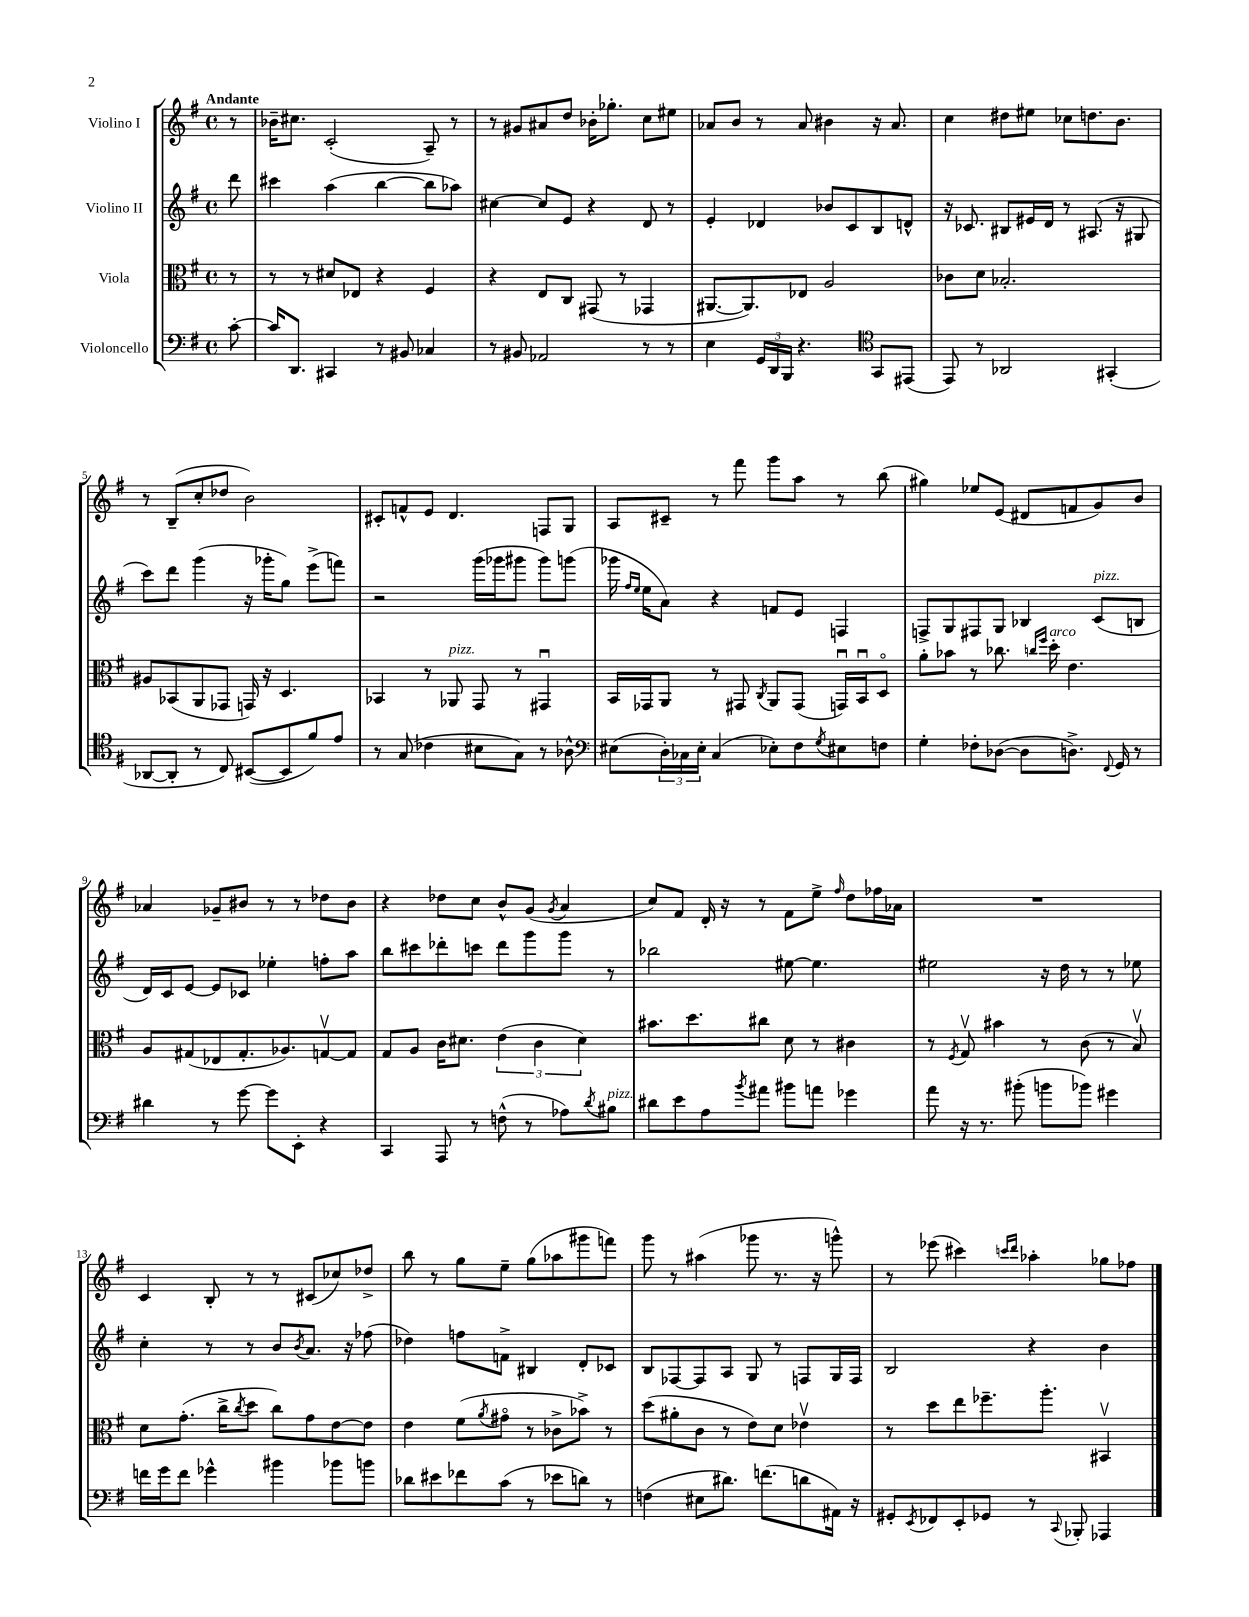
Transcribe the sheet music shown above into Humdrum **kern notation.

**kern	**kern	**kern	**kern
*part4	*part3	*part2	*part1
*staff4	*staff3	*staff2	*staff1
*I"Violoncello	*I"Viola	*I"Violino II	*I"Violino I
*clefF4	*clefC3	*clefG2	*clefG2
*k[f#]	*k[f#]	*k[f#]	*k[f#]
*M4/4	*M4/4	*M4/4	*M4/4
*met(c)	*met(c)	*met(c)	*met(c)
=	=	=	=
!	!	!	!LO:TX:a:B:t=Andante
[8c'\	8r	8ddd\	8r
=1	=1	=1	=1
16c/KL]	8r	4ccc#X\	16b-X~\KL
8.DD/J	.	.	8.cc#X\J
.	8r	.	.
4CC#X/	8d#X/L	(4aa\	(2c'/
.	8E-X/J	.	.
8r	4r	[4bb\	.
8BB#X/	.	.	.
4C-X/	4F#/	8bb\L]	8A~/)
.	.	8aa-X\J)	8r
=2	=2	=2	=2
8r	4r	[4cc#X\	8r
8BB#X/	.	.	8g#X/L
2AA-X/	8E/L	8cc#/L]	8a#X/
.	8C/J	8e/J	8dd/J
.	(8GG#X/	4r	16b-X'\KL
.	.	.	8.gg-X'\J
.	8r	.	.
8r	4GG-X/	8d/	8cc\L
8r	.	8r	8ee#X\J
=3	=3	=3	=3
4E\	[8.AA#X/L	4e'/	8a-X/L
.	.	.	8b/J
.	8.AA#/])	.	.
24GG/LL	.	4d-X/	8r
24DD/	.	.	.
24BBB/JJ	.	.	.
4.r	8E-X/J	.	8a-/
.	2A/	8b-X/L	4b#X\
.	.	8c/	.
*clefC4	*	*	*
8GG/L	.	8B/	16r
.	.	.	8.a-/
(8EE#X/J	.	8dn^^/J	.
=4	=4	=4	=4
8EE/)	8c-X\L	16r	4cc\
.	.	8.c-X/	.
8r	8d\J	.	.
2AA-X/	2.B-X'/	8B#X/L	8dd#X\L
.	.	16e#X/L	8ee#X\J
.	.	16d/JJ	.
.	.	8r	8cc-X\L
.	.	(8.A#X/	8.ddn\
(4GG#X'/	.	.	.
.	.	16r	8.b\J
.	.	8G#X/	.
!!LO:LB:g=z
=5	=5	=5	=5
[8AA-X/L	8A#X/L	8ccc\L)	8r
8AA-'/J]	(8BB-X/	8ddd\J	(8B~/L
8r	8AA/	(4ggg\	8cc'/
8C/)	8GG-X/J	.	8dd-X/J
([8BB#X/L	16GGn/)	16r	2b\)
.	16r	16ggg-X'\KL	.
8BB#/]	4.D/	8gg\J)	.
8f#/)	.	(8eee^\L	.
8e/J	.	8fffn\J)	.
=6	=6	=6	=6
8r	4BB-X/	2r	8c#X'/L
(8G/	.	.	8fn^^/
4c-X\	8r	.	8e/J
!	!LO:TX:a:i:t=pizz.	!	!
.	8AA-X/	.	4.d/
8B#X\L	8GG/	(16ggg\LL	.
.	.	16ggg-X\J	.
8G\J)	8r	8ggg#X\J	.
8r	4GG#Xu/	8ggg#\L)	8Fn/L
8A-X^^\	.	(8gggn\J	8G/J
=7	=7	=7	=7
*clefF4	*	*	*
(8E#X\L	16BB/LL	16ggg-X\	8A/L
.	.	16qqff#/LL	.
.	.	16qqee/JJ	.
.	16GG-X/J	16ee\KL	.
24D'\L)	8AA/J	8a\J)	8c#X~/J
24C-X\	.	.	.
24E#'\JJ	.	.	.
(4C-/	8r	4r	8r
.	8GG#X/	.	8fff#\
.	8qC/	.	.
8E-X'\L)	8AA/L	8fn/L	8ggg\L
8F#\	(8GG#/J	8e/J	8aa\J
8qG/	.	.	.
8E#X\	16GGnu/LL)	4Fn/	8r
.	16BBu/J	.	.
8Fn\J	8D/J	.	(8bb\
=8	=8	=8	=8
4G'\	8a'\L	8Fn^/L	4gg#X\)
.	8b-X\J	8G/	.
8F-X'\L	8r	8F#X/	8ee-X/L
([8D-X\J	8.cc-X\	8G/J	(8e/J
8D-\L]	.	4B-X/	8d#X/L
.	16qqccn/LL	.	.
.	16qqff#/JJ	.	.
!	!LO:TX:a:i:t=arco	!	!
.	16dd'\	.	.
8.Dn^\J)	4.e\	.	8fn/
!	!	!LO:TX:a:i:t=pizz.	!
.	.	(8c/L	8g/)
8qqFF#/	.	.	.
16GG/	.	.	.
8r	.	8Bn/J	8b/J
!!LO:LB:g=z
=9	=9	=9	=9
4d#X\	8A/L	16d/LL)	4a-X/
.	.	16c/J	.
.	(8G#X/	[8e/J	.
8r	8E-X/	8e/L]	8g-X~/L
[8g\	8.G#'/	8c-X/J	8b#X/J
8g\L]	.	4ee-X'\	8r
.	8.A-X/)	.	.
8EE'\J	.	.	8r
4r	[8Gnv/	8ffn'\L	8dd-X\L
.	8G/J]	8aa\J	8b#\J
=10	=10	=10	=10
4CC/	8G/L	8bb\L	4r
.	8A/J	8ccc#X\	.
8AAA/	16c\KL	8ddd-X'\	8dd-X\L
.	8.d#X\J	.	.
8r	.	8cccn\J	8cc\J
(8Fn^^\	(6e\	8ddd-\L	8b^^/L
8r	.	8ggg\	(8g/J
.	6c\	.	.
.	.	.	8qg/
8A-X\L)	.	8ggg\J	4a/
.	6d#\)	.	.
8qd/	.	.	.
!LO:TX:a:i:t=pizz.	!	!	!
8B#X\J	.	8r	.
=11	=11	=11	=11
8d#X\L	8.b#X\L	2bb-X\	8cc/L)
8e\	.	.	8f#/J
.	8.dd\	.	.
8A\	.	.	16d'/
.	.	.	16r
8qb/	.	.	.
8a#X\J	8cc#X\J	.	8r
8b#X\L	8d\	[8ee#X\	8f#\L
8an\J	8r	4.ee#\]	8ee^\J
.	.	.	16qqff#/
4g-X\	4c#X\	.	8dd\L
.	.	.	16ff-X\L
.	.	.	16a-X\JJ
=12	=12	=12	=12
8a\	8r	2ee#X\	1r
.	8qF#/	.	.
16r	8Gv/	.	.
8.r	.	.	.
.	4b#X\	.	.
(8b#X'\	.	.	.
8bn\L	8r	16r	.
.	.	16dd\	.
8b-X\J)	(8c\	8r	.
4g#X\	8r	8r	.
.	8Bv/)	8ee-X\	.
!!LO:LB:g=z
=13	=13	=13	=13
16fn\LL	8d\L	4cc'\	4c/
16g\J	.	.	.
8f\J	(8.g'\J	.	.
4g-X^^\	.	8r	8B'/
.	16cc^\KL	.	.
.	8qcc/	.	.
.	8dd\J	8r	8r
4b#X\	8cc\L)	8b/L	8r
.	.	8qb/	.
.	8g\	8.a/J	(8c#X/L
8b-X\L	[8e\	.	8cc-X/)
.	.	16r	.
8bn\J	8e\J]	(8ff-X\	8dd-X^/J
=14	=14	=14	=14
8d-X\L	4e\	4dd-X\)	8bb\
8e#X\	.	.	8r
8f-X\	(8f#\L	8ffn\L	8gg\L
.	8qa/	.	.
(8c\J	8g#X\J	8fn^\J	8ee~\J
8r	8r	4B#X/	(8gg\L
8e-X\L	8c-X^\L	.	8aa-X\
8dn\J)	8b-X^\J)	8d'/L	8ggg#X\
8r	8r	8c-X/J	8fffn\J)
=15	=15	=15	=15
(4Fn\	(8dd\L	8B/L	8ggg\
.	8a#X'\	[8F-X/	8r
8E#X\L	8c\J	8F-/]	(4aa#X\
8.d#X\J)	8r	8A/J	.
.	8e\L)	8G/	8ggg-X\
(8.fn\L	.	.	.
.	8d\J	8r	8.r
8dn\	4e-Xv\	8Fn/L	.
.	.	.	16r
16AA#X\Jk)	.	16G/L	8gggn^^\)
16r	.	16F/JJ	.
=16	=16	=16	=16
8GG#X'/L	8r	2B/	8r
8qEE/	.	.	.
8FF-X/	8dd\L	.	(8eee-X\
8EE'/	8ee\	.	4ccc#X\)
8GG-X/J	8.ff-X~\	.	.
.	.	.	16qqcccn/LL
.	.	.	16qqddd/JJ
8r	.	4r	4aa-X'\
.	8.aa'\J	.	.
8qqCC/	.	.	.
8BBB-X'/	.	.	.
4AAA-X/	4BB#Xv/	4b\	8gg-X\L
.	.	.	8ff-X\J
==	==	==	==
*-	*-	*-	*-
